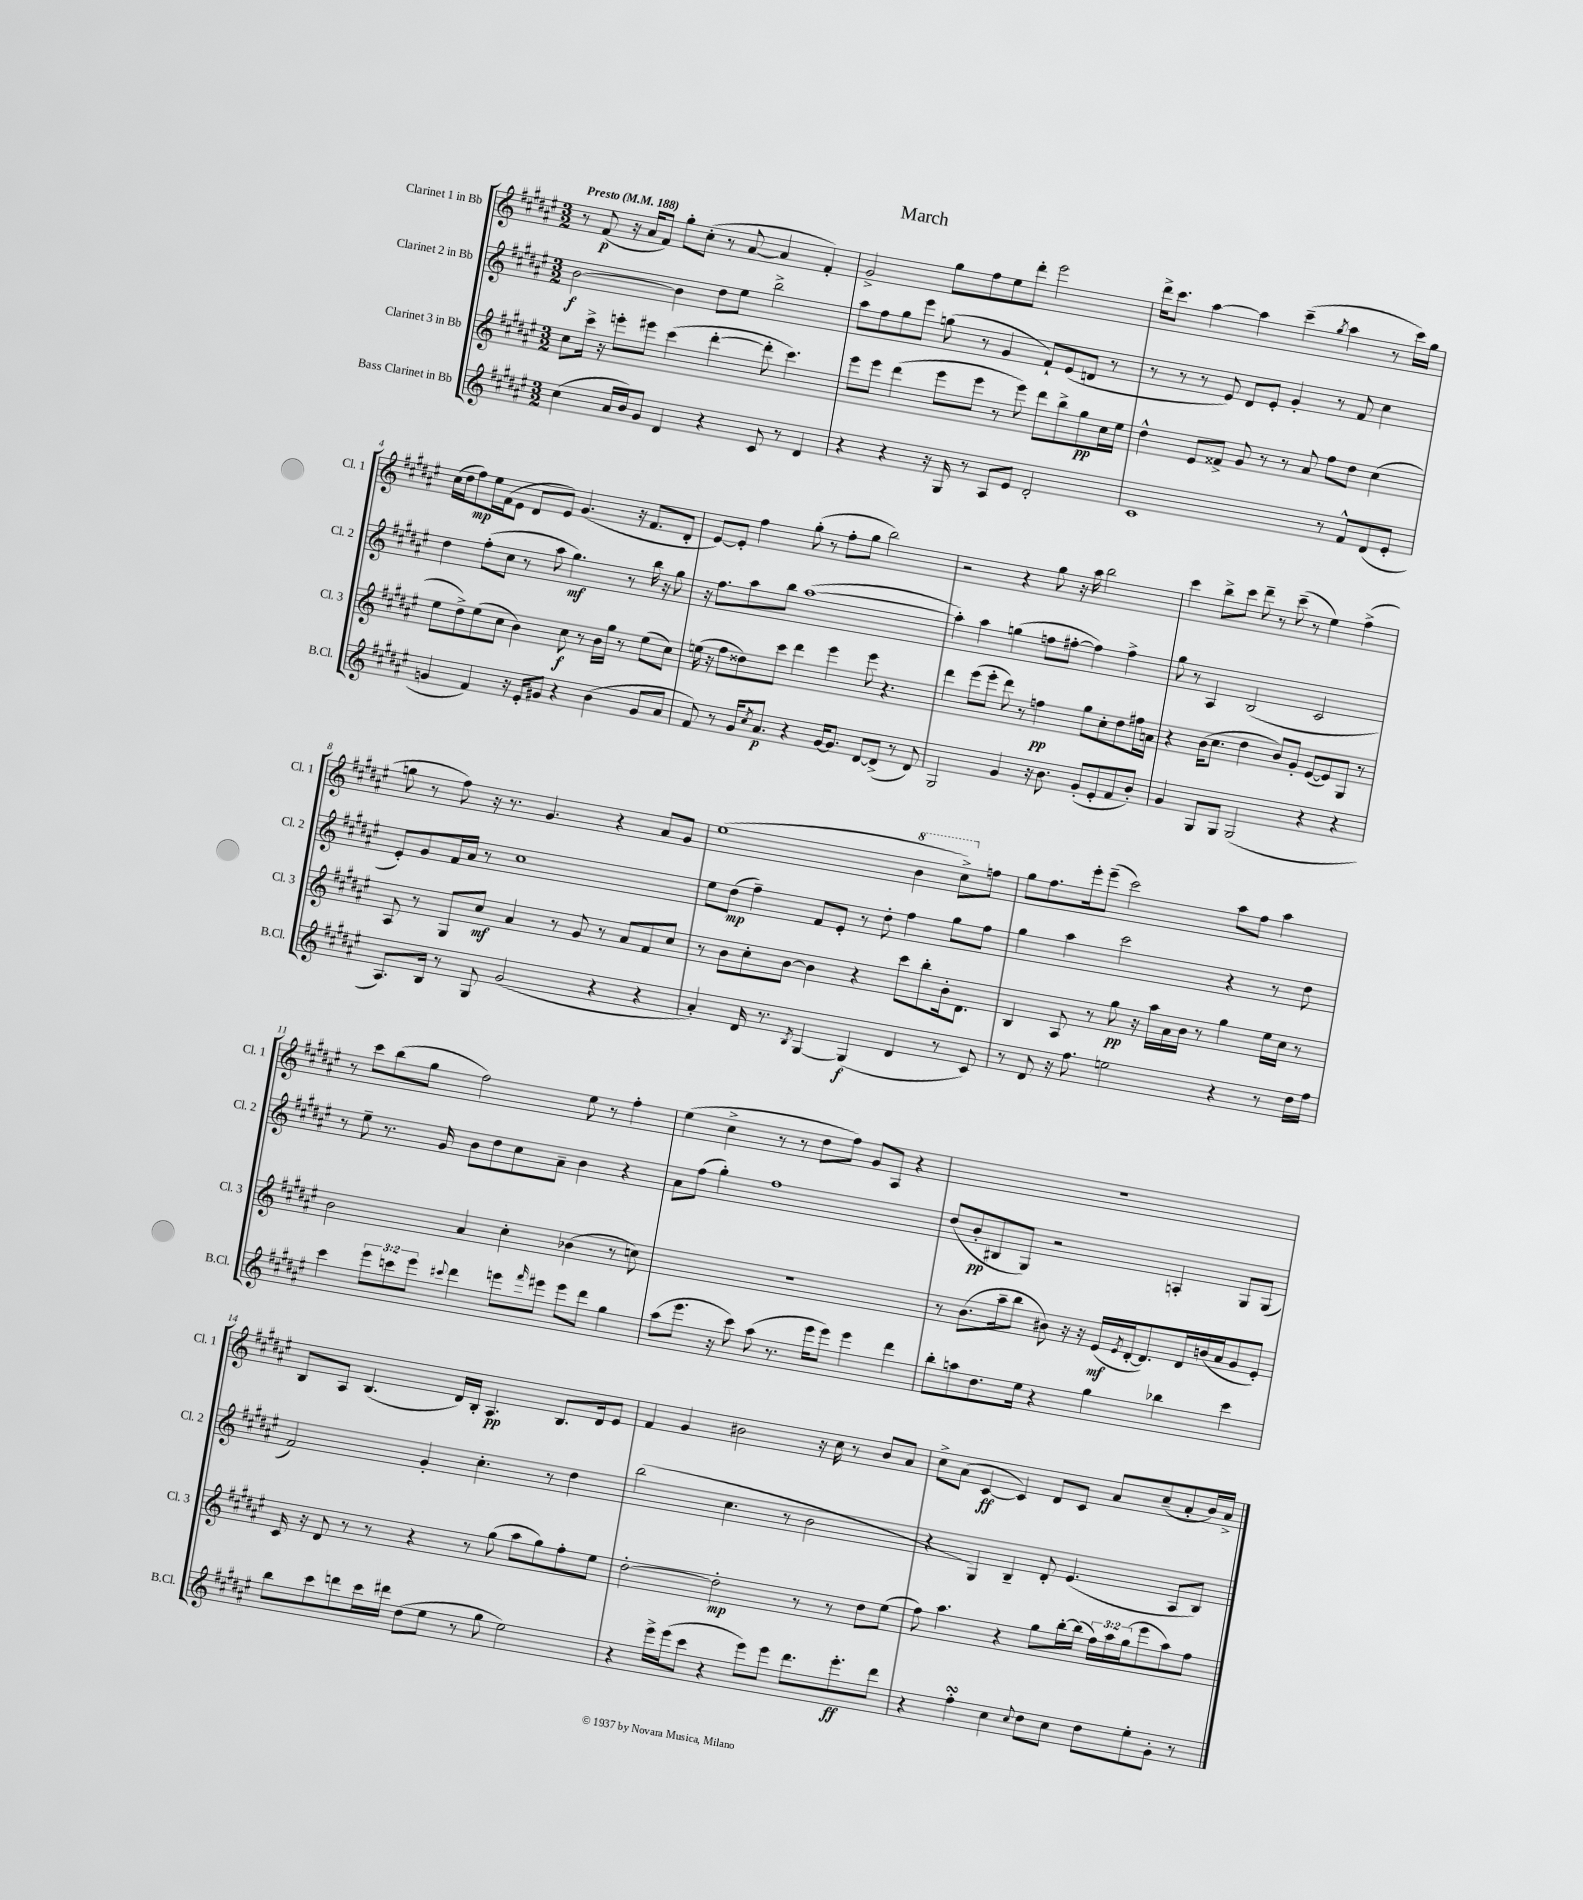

**kern	**kern	**kern	**kern
*staff4	*staff3	*staff2	*staff1
*clefG2	*clefG2	*clefG2	*clefG2
*k[f#c#g#d#a#e#]	*k[f#c#g#d#a#e#]	*k[f#c#g#d#a#e#]	*k[f#c#g#d#a#e#]
*M3/2	*M3/2	*M3/2	*M3/2
*MM188	*MM188	*MM188	*MM188
(4cc#	8cc#	[2b	8r
.	16ccc#^	.	(8f#
.	16r	.	.
16a#	8eee'	.	16r
16b)	.	.	16a#
8g#	8eee#	.	8f#)
4d#	(4ccc#	4b]	8gg#'
.	.	.	(8cc#'
4r	[4ddd#'	8dd#	8r
.	.	8ee#	[8a#
8c#	8ddd#']	2bb^	4a#]
8r	4.ccc#)	.	.
4d#	.	.	4f#')
=	=	=	=
4r	8eee#	8aa#	2g#^
.	8eee#	8ff#	.
4r	(4ddd#	8gg#	.
.	.	8eee#	.
16r	8eee#	(8gg	8gg#
16G#	.	.	.
8r	8eee#	8r	8ff#
8A#	8r	4g#	8ee#
8e#	8eee#)	.	8ddd#'
2d#'	8ddd#	8f#`)	2eee#
.	8bb^	(8e#	.
.	8gg#	8d	.
.	16cc#	8r	.
.	16ee#	.	.
=	=	=	=
1c#	4dd#^^	8r	16ddd#^
.	.	.	8.ccc#
.	.	8r	.
.	8e#	8r	[4aa#
.	8f##^	8e#)	.
.	8g#	8d#	4aa#]
.	8r	8e#'	.
.	8r	4g#'	(4ccc#~
.	8a#	.	.
.	.	.	8qgg#
8r	8ff#	8r	4aa#
8f#^^	8dd#	8f#	.
(8d#	(4cc#	4cc#	8r
8e#'	.	.	16ccc#)
.	.	.	16gg#
=	=	=	=
4g	8ee#	4dd#	(16cc#
.	.	.	16dd#
.	8dd#^)	.	8ff#)
4f#)	(8ee#	(8ff#'	16ee#
.	.	.	(16f#
.	8cc#	8cc#	8e#
16r	4b)	8r	8d#
16e#'	.	.	.
8g#	.	8aa#	8e#)
4r	8cc#	4.gg#)	(4.g#
.	8r	.	.
(4b	16b	.	.
.	16gg#	.	.
.	8r	8r	16r
.	.	.	8.f#
8g#	(8ee#	16bb	.
.	.	16r	.
8a#	8cc#)	8gg#	8d#'
=	=	=	=
8f#)	(16ee	16r	[8e#)
.	16r	8.ff#	.
8r	8ff#	.	8e#']
16g#	8dd##)	8aa#	4ff#
8qcc#	.	.	.
8.a#	.	.	.
.	8ccc#	8bb	.
4r	4ddd#	([1aa#	(8gg#'
.	.	.	8r
[16g#	4eee#	.	8ff#'
8.g#]	.	.	.
.	.	.	8gg#
[8d#	8eee#	.	2bb)
(8d#^]	4.r	.	.
8r	.	.	.
8d#)	.	.	.
=	=	=	=
2G#	4ddd#	4aa#'])	2r
.	(8eee#	4aa#	.
.	8eee#'	.	.
4g#	8ddd#)	(4gg	4r
.	8r	.	.
16r	4ff	8ff	8gg#
8.b	.	.	.
.	.	[8ff#'	16r
.	.	.	16aa#
(8g#'	8gg#	4ff#])	2bb
8e#'	8cc#'	.	.
8f#	8dd#	4ff#^	.
8b')	16ff#	.	.
.	16a	.	.
=	=	=	=
4g#	4r	8gg#	4ccc#
.	.	8r	.
8G#	(16b	4A#	8bb^
.	8.cc#	.	.
8G#	.	.	8ccc#
(2G#	4dd#	(2B	8ddd#~
.	.	.	8r
.	8b)	.	(8ccc#~
.	8g#'	.	8r
4r	([8e#	2c#	4ee#)
.	8e#])	.	.
4r	8G#	.	(4ff#^
.	8r	.	.
=	=	=	=
8.A#)	8A#	8e#')	8gg
.	8r	8g#	8r
16B	.	.	.
8r	8G#	16f#	8ff#)
.	.	16a#	.
8G#	8cc#	8r	16r
.	.	.	8.r
(2g#	4a#	1cc#	.
.	.	.	4.g#
.	8r	.	.
.	8g#	.	.
4r	8r	.	4r
.	8a#	.	.
4r	8f#	.	8a#
.	8cc#	.	8g#
=	=	=	=
4a#')	8r	8ee#	(1ee#
.	8b	(8dd#	.
16d#	8cc#'	4ff#~)	.
8.r	.	.	.
.	[8b	.	.
8qB	.	.	.
[4G#	4b]	8f#	.
.	.	8e#'	.
(4G#]	4r	8r	.
.	.	8dd#'	.
4d#	8ccc#	4ff#	4bb
.	8bb'	.	.
8r	16b'	8gg#	8ccc#^)
.	8.d#	.	.
8c#)	.	8ff#	8ff
=	=	=	=
8r	4B	4gg#	8gg#
8d#	.	.	8.ff#
16r	8A#	4aa#	.
8.ff#	.	.	16eee#'
.	8r	.	(8eee#~
2ee	8gg#	2ccc#	2ccc#)
.	16r	.	.
.	16aa#	.	.
.	16a#	.	.
.	16b	.	.
.	8r	.	.
4r	4gg#	4r	8aa#
.	.	.	8ff#
8r	16ee#	8r	4aa#
.	16cc#	.	.
16dd#	8r	8dd#	.
16ff#	.	.	.
=	=	=	=
4ccc#	2b	8r	8r
.	.	8ee#~	8ccc#
12eee#	.	8.r	(8bb
12ccc	.	.	.
.	.	.	8gg#
12eee#	.	.	.
.	.	16g#	.
8qqccc#	.	.	.
4ddd#	4a#	8b	2ff#)
.	.	8dd#	.
8eee	4cc#'	8cc#	.
16qqfff#	.	.	.
8eee#	.	8a#~	.
8eee#	(4b-	4b	8ee#
8ddd#	.	.	8r
4gg#	8r	4r	4ff#'
.	8cc)	.	.
=	=	=	=
(8aa#	1.r	8a#	(4ee#
8.eee#	.	(8ff#	.
.	.	4gg#')	4cc#^
16r	.	.	.
8ccc#)	.	.	.
(8aa#	.	1ff#	8r
8.r	.	.	8r
.	.	.	8dd#
16eee#	.	.	.
8eee#)	.	.	8ff#)
4eee#	.	.	8g#
.	.	.	8A#
4ddd#	.	.	4r
=	=	=	=
8bb'	8r	(8dd#	1.r
8aa	(8.b	8b'	.
8.dd#	.	8B#	.
.	16aa#~	.	.
.	8bb	8G#)	.
16ee#	.	.	.
4r	8b#)	2r	.
.	16r	.	.
.	16r	.	.
4gg#	(16e#	.	.
.	8qe#	.	.
.	[16d#'	.	.
.	8.d#])	.	.
4bb-	.	4A'	.
.	16d#	.	.
.	(16b	.	.
.	16a#	.	.
4ccc#	8g#	8G#	.
.	8e#')	(8G#	.
=	=	=	=
8bb	16c#	2f#)	8B
.	16r	.	.
8ccc#	8d#	.	8A#
8ddd	8r	.	(4.B
16ccc#	8r	.	.
16ddd#	.	.	.
(8dd#	4r	4g#'	.
8ee#	.	.	16d#)
.	.	.	16B'
8r	8r	4.cc#'	4.A#
8gg#	(8gg#	.	.
2ee#)	8aa#	.	.
.	8gg#)	8r	8.B
.	8ff#'	4dd#	.
.	.	.	16d#
.	8ee#	.	8e#
=	=	=	=
4r	[2dd#'	(2bb	4f#
16eee#^	.	.	4g#
(16eee#	.	.	.
8ccc#	.	.	.
4r	2dd#']	4.cc#	2b#
8eee#)	.	.	.
8eee#	.	8r	.
8.ddd#	8r	2b	16r
.	.	.	16cc#
.	8r	.	8r
8.eee#'	.	.	.
.	8dd#	.	8b#
8ddd#	(8ee#	.	8a#
=	=	=	=
4r	8ff#)	4r	8cc#^
.	4.aa#	.	(8a#
4ff#'	.	4G#)	[4c#
4cc#	4r	4B~	4c#])
8qqcc#	.	.	.
8dd#	8gg#	8d#'	8d#
8cc#	[16bb'	(4.e#	8c#
.	(16bb]	.	.
8dd#	24ff#)	.	8a#
.	24aa#	.	.
.	(24gg#	.	.
8ee#'	8eee#	.	(8cc#~
8g#'	8aa#)	8A#	8a#'
8r	8ff#	8B)	16b)
.	.	.	16a#^
==	==	==	==
*-	*-	*-	*-
